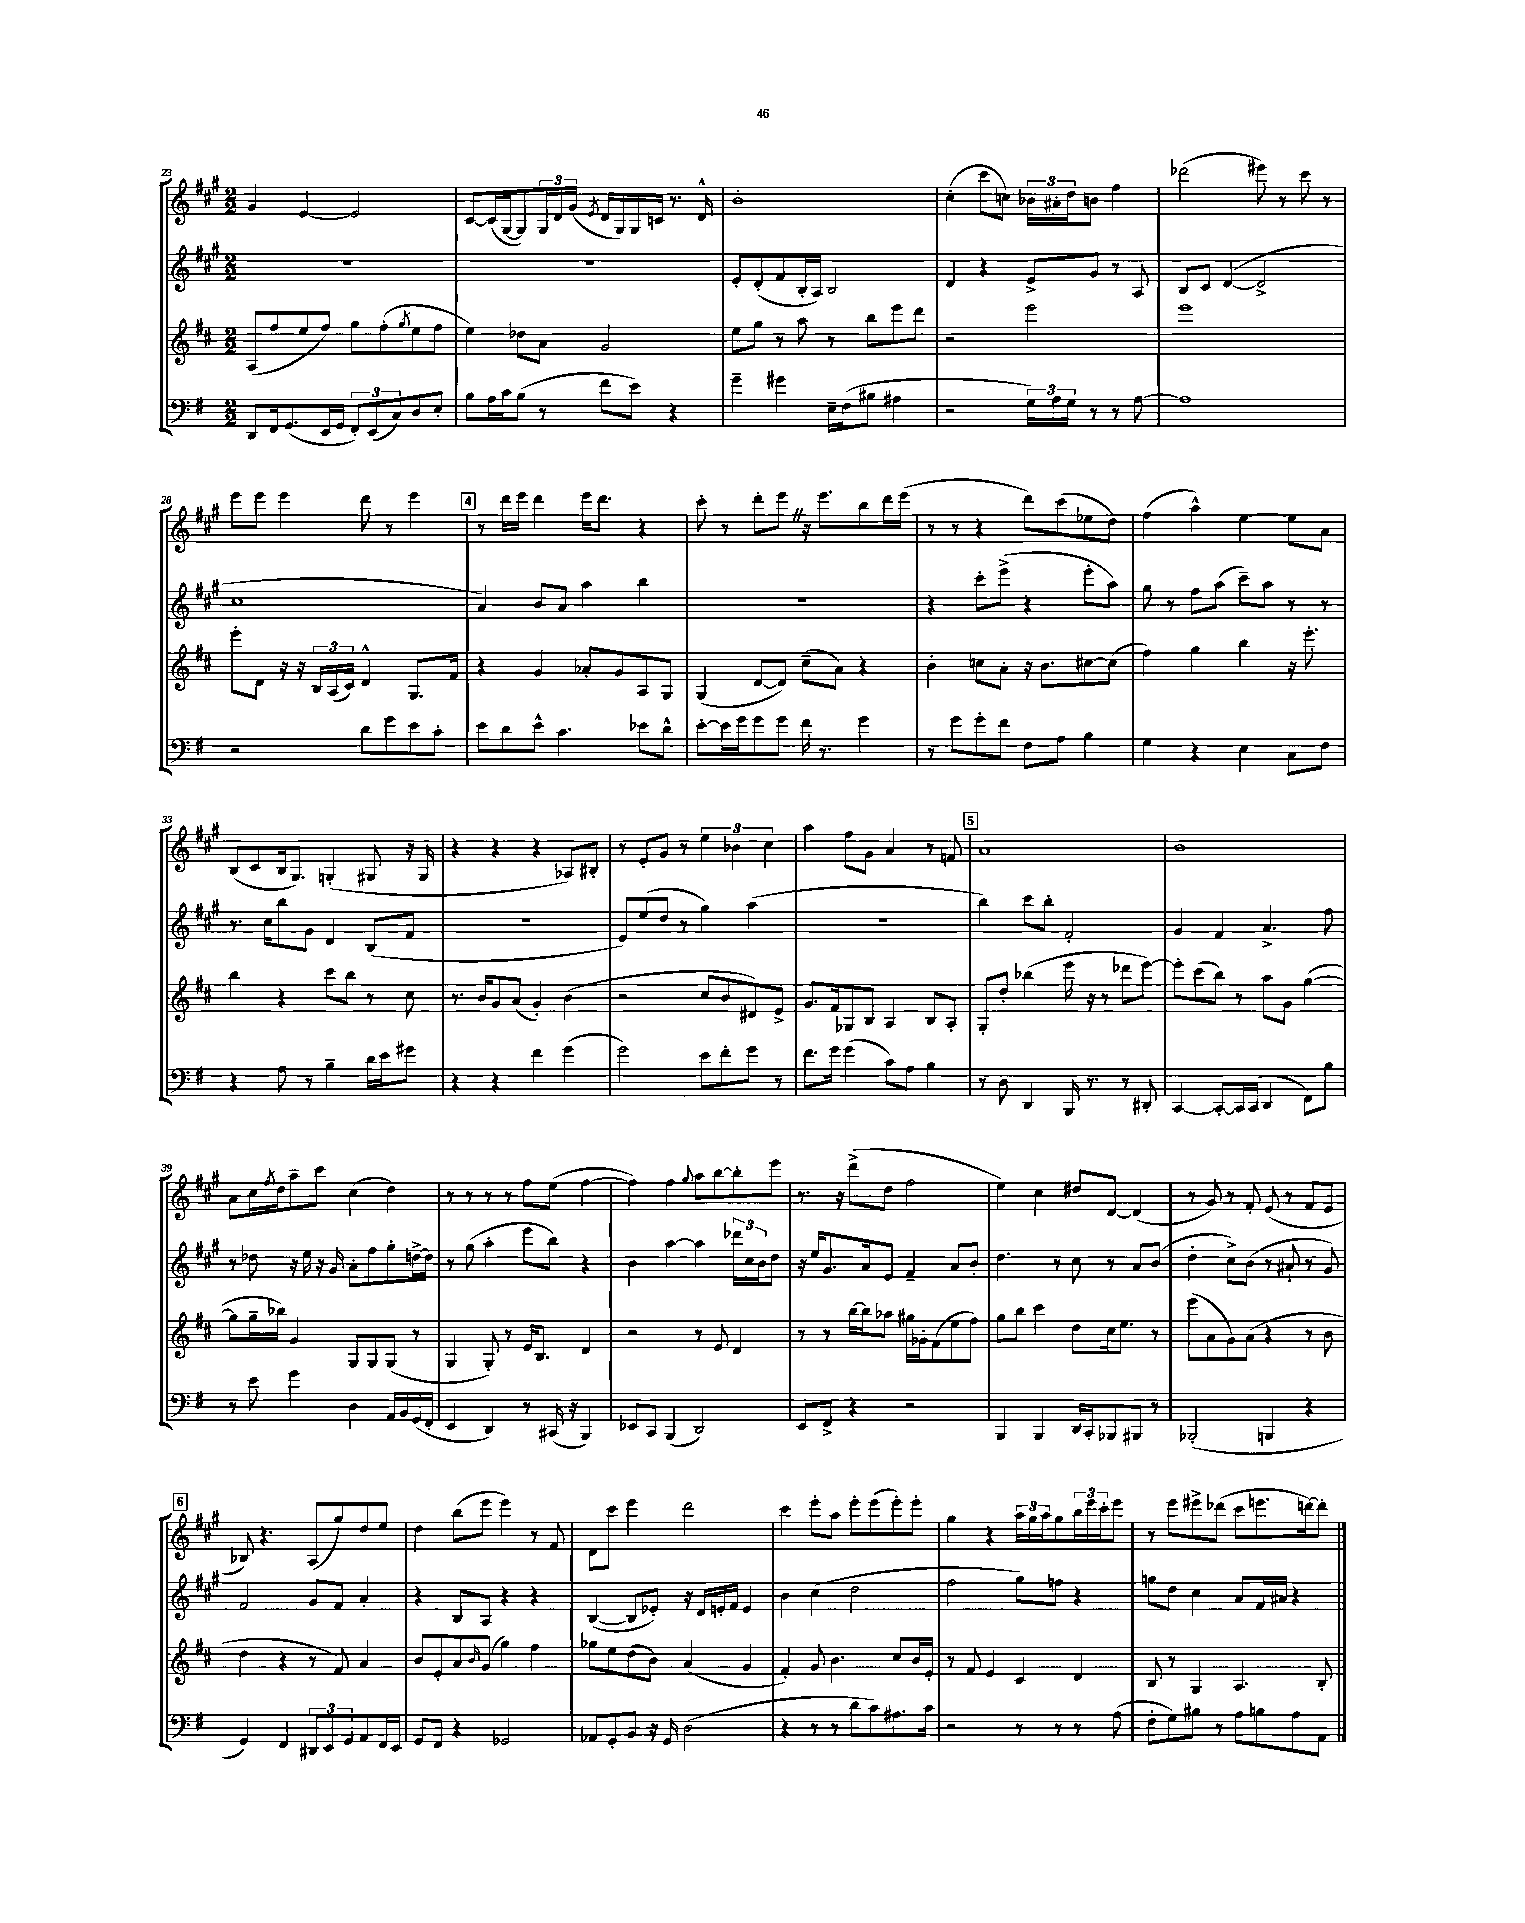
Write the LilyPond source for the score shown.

<<
\new StaffGroup <<
\new Staff = "s0" {
    \clef treble \key a \major \numericTimeSignature \time 2/2
    gis'4 e'4~ e'2 |
    cis'8~ cis'16( gis16~ gis8) \tuplet 3/2 { gis16 d'16 gis'16( } \acciaccatura { e'8 } d'16 gis16) gis16 c'16 r8. d'16-^ |
    b'1-. |
    cis''4-.( cis'''8 c''8) \tuplet 3/2 { bes'16 ais'16-. d''16 } b'8 fis''4 |
    des'''2( eis'''8) r8 cis'''8 r8 |
    e'''8 e'''8 e'''4 d'''8 r8 e'''4 |
    \mark \markup { \box "4" } r8 d'''16 e'''16 d'''4 e'''16 d'''8. r4 |
    cis'''8-. r8 d'''8-. e'''8 \once \override BreathingSign.text = \markup { \musicglyph "scripts.caesura.straight" } \breathe r16 e'''8. b''8 d'''16 e'''16( |
    r8 r8 r4 d'''8) cis'''8( ees''8 d''8) |
    fis''4( a''4-^) e''4~ e''8 a'8 |
    b8( cis'8 b16 gis8.) g4-.( gis8 r16 gis16 |
    r4 r4 r4 aes8) bis8-. |
    r8 e'8-. gis'8 r8 \tuplet 3/2 { e''4 bes'4 cis''4 } |
    a''4 fis''8 gis'8 a'4 r8 f'8 |
    \mark \markup { \box "5" } a'1 |
    b'1 |
    a'8 cis''16 \acciaccatura { fis''8 } d''16 a''8-- cis'''8 cis''4( d''4) |
    r8 r8 r8 r8 fis''8 e''8( fis''4~ |
    fis''4) fis''4 \appoggiatura { gis''8 } a''8 b''8~ b''8-. e'''8 |
    r8. r16 d'''8->( d''8 fis''2 |
    e''4) cis''4 dis''8 d'8~ d'4( |
    r8 gis'8) r8 fis'8-. e'8( r8 fis'8 e'8 |
    \mark \markup { \box "6" } bes8) r4. a8( gis''8) d''8 e''8 |
    d''4 b''8( e'''8 e'''4) r8 fis'8 |
    d'8 cis'''8 e'''4 d'''2 |
    cis'''4 e'''8-. a''8 e'''8-. e'''8( e'''8-.) e'''8-. |
    gis''4 r4 \tuplet 3/2 { a''16 gis''16 a''16 } gis''8 \tuplet 3/2 { b''16 e'''16 cis'''16-. } e'''8 |
    r8 e'''8 eis'''8-> des'''8( cis'''8 e'''8. d'''16~) d'''8-. \bar "|." |
}
\new Staff = "s1" {
    \clef treble \key a \major \numericTimeSignature \time 2/2
    R1 |
    R1 |
    e'8-. d'8-.( fis'8 b16-. a16) b2 |
    d'4 r4 e'8-> gis'8 r8 a8 |
    b8 cis'8 d'4~( d'2-> |
    cis''1 |
    \mark \markup { \box "4" } a'4) b'8 a'8 a''4 b''4 |
    R1 |
    r4 cis'''8-. e'''8->( r4 e'''8-. a''8) |
    gis''8 r8 fis''8 a''8( cis'''8--) a''8 r8 r8 |
    r8. cis''16 b''8 gis'8 d'4 b8( fis'8 |
    R1 |
    e'8) e''8( d''8 r8 gis''4) a''4( |
    R1 |
    \mark \markup { \box "5" } b''4) cis'''8 b''8-. fis'2-. |
    gis'4 fis'4 a'4.-> fis''8 |
    r8 des''8 r16 e''16 r16 gis'16 a'8-. fis''8 gis''8-. d''16~-> d''16 |
    r8 gis''8( a''4-. e'''8 b''8) r4 |
    b'4 a''4~ a''4 \tuplet 3/2 { des'''16 cis''16 b'16 } d''8 |
    r16 e''16 gis'8. a'16 e'8 fis'4-- a'8 b'8-. |
    d''4. r8 cis''8 r8 a'8 b'8( |
    d''4-. cis''8->) b'8( r8 ais'8-! r8 gis'8) |
    \mark \markup { \box "6" } fis'2 gis'8 fis'8 a'4-. |
    r4 b8 a8 r4 r4 |
    b4~( b8 ees'8-.) r16 d'16 e'16-. fis'16 e'4 |
    b'4 cis''4( d''2 |
    fis''2 gis''8) f''8 r4 |
    g''8 d''8 cis''4 a'8 fis'16 ais'16 r4 \bar "|." |
}
\new Staff = "s2" {
    \clef treble \key d \major \numericTimeSignature \time 2/2
    a8( fis''8 e''8 fis''8) g''8 fis''8-.( \acciaccatura { g''8 } e''8 fis''8 |
    e''4) des''8 a'8 g'2 |
    e''8 g''8 r8 a''8 r8 b''8 e'''8 d'''8 |
    r2 e'''2 |
    e'''1 |
    e'''8-. d'8 r16 r16 \tuplet 3/2 { b16 a16( cis'16) } d'4-^ g8. fis'16 |
    \mark \markup { \box "4" } r4 g'4 aes'8-. g'8 a8 g8 |
    g4( d'8~ d'8) cis''8--( a'8) r4 |
    b'4-. c''8 a'8-. r16 b'8. cis''8~ cis''8( |
    fis''4) g''4 b''4 r16 e'''8.-. |
    b''4 r4 cis'''8 b''8 r8 cis''8 |
    r8. b'16 g'8 a'8( g'4-.) b'4( |
    r2 cis''8 b'8 dis'8) e'8-> |
    g'8. fis'16 ges8 b8 a4 b8 a8-. |
    \mark \markup { \box "5" } g8-. d''8-. bes''4( e'''16 r16 r8 des'''8 e'''8~) |
    e'''8-. cis'''8( b''8) r8 a''8 g'8 g''4~( |
    g''8 g''16-- bes''16) g'4 g8 g8 g8( r8 |
    g4 g8-.) r8 e'16 b8. d'4 |
    r2 r8 e'8 d'4 |
    r8 r8 b''16~ b''16 aes''8 gis''16 ges'16-. fis'8( e''8 fis''8) |
    g''8 b''8 cis'''4 d''8 cis''16 e''8. r8 |
    e'''8( a'8 g'8) a'8( r4 r8 b'8 |
    \mark \markup { \box "6" } d''4 r4 r8 fis'8) a'4 |
    b'8 e'8-. a'8 \grace { b'16 } g'8( g''4) fis''4 |
    ges''8 e''8 d''8( b'8) a'4( g'4 |
    fis'4-.) g'8 b'4. cis''8 b'16 e'16-. |
    r8 fis'8 e'4 cis'4 d'4 |
    b8 r8 g4 a4. b8-. \bar "|." |
}
\new Staff = "s3" {
    \clef bass \key g \major \numericTimeSignature \time 2/2
    d,8 fis,16 g,8.( e,16 g,16 \tuplet 3/2 { fis,8-.) e,8( c8) } d8 e8-. |
    b8 a16 c'16 b8( r8 fis'8 e'8) r4 |
    g'4-- gis'4 e16-- fis16( bis8 ais4 |
    r2 \tuplet 3/2 { g16) a16 g16 } r8 r8 a8~ |
    a1 |
    r2 d'8 g'8 e'8 c'8-. |
    \mark \markup { \box "4" } e'8 d'8 e'8-^ c'4. ees'8 d'8-^ |
    e'8~-. e'16 g'16 g'8 g'8 fis'16 r8. g'4 |
    r8 g'8 g'8-. fis'8 fis8 a8 b4 |
    g4 r4 e4 c8 fis8 |
    r4 a8 r8 b4-- d'16 e'16 gis'8 |
    r4 r4 fis'4 g'4( |
    g'2) e'8 fis'8-. g'8 r8 |
    fis'8. g'16 g'4( c'8) a8 b4 |
    \mark \markup { \box "5" } r8 d8 d,4 b,,16 r8. r8 dis,8-. |
    c,4~ c,8~-. c,16 c,16( d,4 fis,8) b8 |
    r8 e'8 g'4 d4 a,16 b,16 g,16( fis,16-. |
    e,4 d,4) r8 cis,16( r16 b,,4) |
    ees,8 c,8 b,,4( d,2) |
    e,8 fis,8-> r4 r2 |
    b,,4 b,,4 d,16 c,16-. bes,,8 bis,,8 r8 |
    bes,,2-.( b,,4 r4 |
    \mark \markup { \box "6" } g,4) fis,4 \tuplet 3/2 { dis,8 e,8 g,8 } a,8 fis,16 e,16 |
    g,8 fis,8 r4 ges,2 |
    aes,8 g,8-. b,8 r16 g,16 d2( |
    r4 r8 r8 d'8 c'8) ais8. c'16 |
    r2 r8 r8 r8 a8( |
    fis8-. g8) bis8 r8 a8 b8 a8 a,8 \bar "|." |
}
>>
>>
\layout { \context { \Score currentBarNumber = #23 } }
